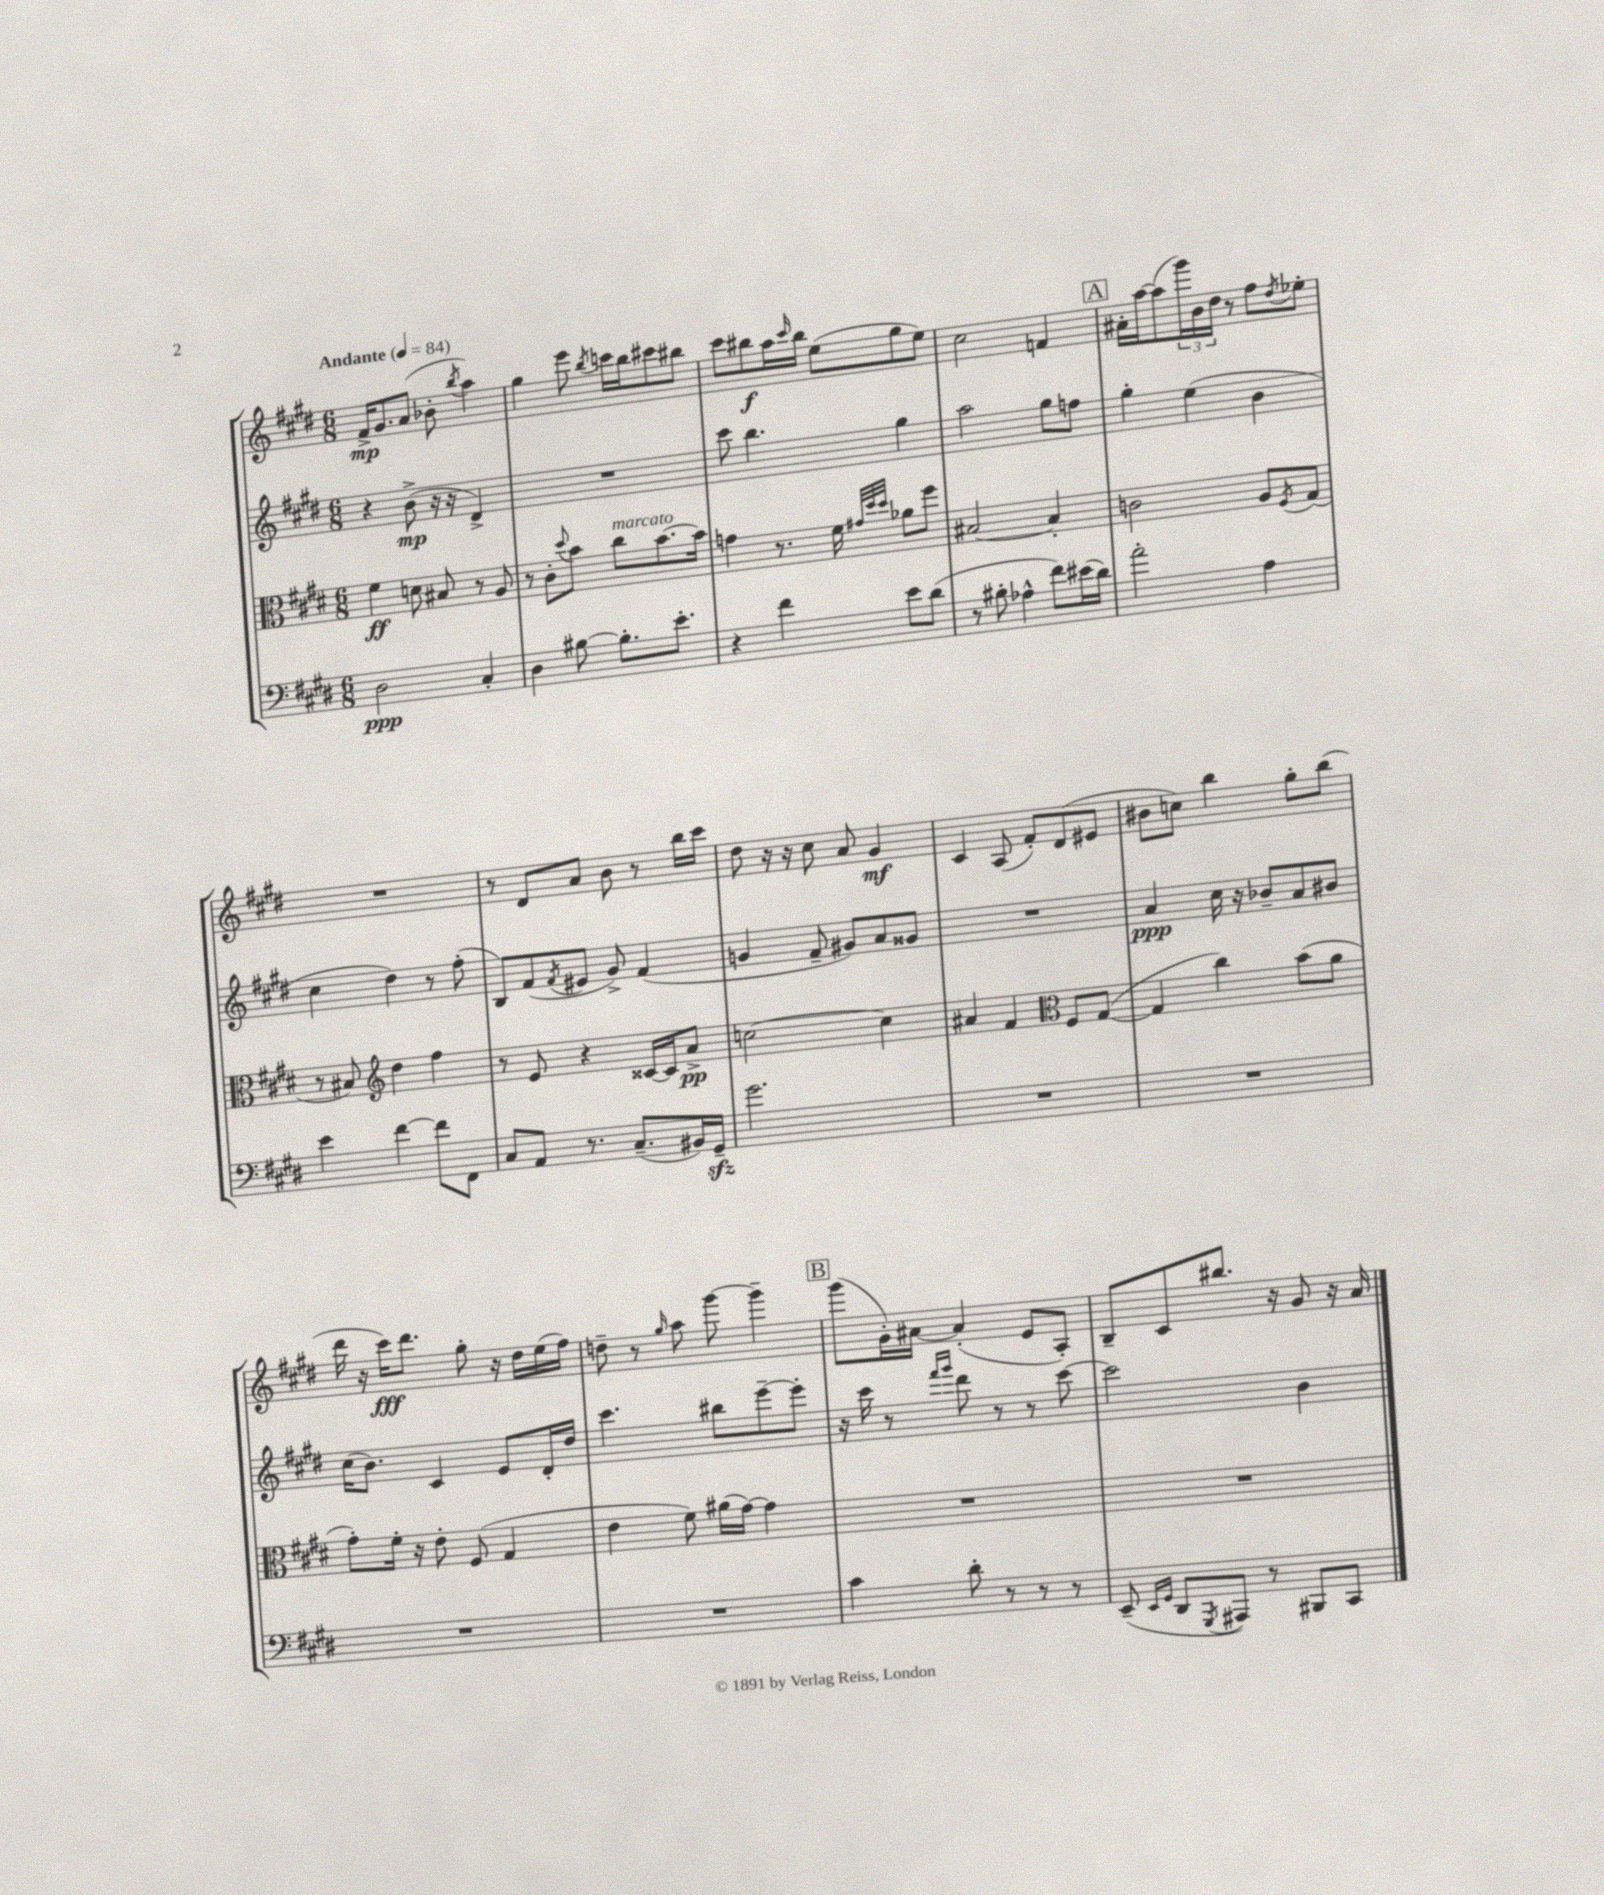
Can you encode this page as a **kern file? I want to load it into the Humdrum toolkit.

**kern	**kern	**kern	**kern
*staff4	*staff3	*staff2	*staff1
*clefF4	*clefC3	*clefG2	*clefG2
*k[f#c#g#d#]	*k[f#c#g#d#]	*k[f#c#g#d#]	*k[f#c#g#d#]
*M6/8	*M6/8	*M6/8	*M6/8
*MM84	*MM84	*MM84	*MM84
2D#\	4f#\	4r	16f#^/LK
.	.	.	8.g#/
.	8d\	(8b^\	(8a/J
.	8B#/	16r	8b-'\
.	.	16r	.
.	.	.	8qbb/
4C#'/	8r	4d#^/)	4aa\)
.	8A/	.	.
=	=	=	=
4D#\	8r	2.r	4gg#\
.	8c#'\L	.	.
.	8qqdd#/	.	.
[8B#\	8b\J	.	8eee\
.	.	.	8qbb/
8.B#'\]L	8cc#\L	.	16ccc\LL
.	.	.	16bb\J
.	[8.b\	.	8ccc#\
8.e'\J	.	.	.
.	.	.	8bb#\J
.	16b\]Jk	.	.
=	=	=	=
4r	4g\	8ccc#\	8ccc#\L
.	.	4.bb\	8bb#\
4f#\	8.r	.	16aa\L
.	.	.	16qqccc#/
.	.	.	16bb#\JJ
.	.	.	(8ee\L
.	16f#\	.	.
.	32qqg#/LLL	.	.
.	32qqdd#/	.	.
.	32qqdd#/JJJ	.	.
8e\L	8a-\L	4gg#\	8gg#\
(8d#\J	8ff#\J	.	8ee\J)
=	=	=	=
8r	[2B#/	2aa\	2cc#\
8B#'\	.	.	.
4A-^^\	.	.	.
8f#\L)	4B#'/]	8gg#\L	4f/
(16e#\L	.	8ff\J	.
16d#\JJ)	.	.	.
=	=	=	=
2a'\	2c\	4gg#'\	16a#'\LL
.	.	.	[16aa\J
.	.	.	(8aa\]
.	.	(4ee\	24ggg#\L)
.	.	.	24b\
.	.	.	24dd#\JJ
.	.	.	8r
4A\	8A/L	4b\	8ff#\L
.	8qF#/	.	8qdd#/
.	(8G#/J	.	8ee-'\J
=	=	=	=
4e\	8r	4cc#\	2.r
.	8B#/)	.	.
*	*clefG2	*	*
[4f#\	4dd#\	4dd#\)	.
8f#\]L	4ff#\	8r	.
8FF#\J	.	(8ff#'\	.
=	=	=	=
8C#/L	8r	8B/L)	8r
8AA/J	8e/	(8f#/	8d#/L
.	.	8qf#/	.
8.r	4r	8e#/J	8a/J
.	.	8g#^/)	8b\
(8.C#~/L	.	.	.
.	[16c##/LL	(4f#/	8r
.	16c##/]J	.	.
16BB#/L)	8a^/J	.	16bb\LL
16GG#~/JJ	.	.	16ccc#\JJ
=	=	=	=
2.g#\	[2cc\	4g/	8dd#\
.	.	.	16r
.	.	.	16r
.	.	8f#~/	8cc#\
.	.	8g#/L)	8a/
.	4cc\]	8a/	4g#/
.	.	8g##/J	.
=	=	=	=
2.r	4a#/	2.r	4c#/
.	4f#/	.	(8A/
.	.	.	8f#'/L)
*	*clefC3	*	*
.	8F#/L	.	(8d#/
.	([8G#/J	.	8e#/J
=	=	=	=
2.r	4G#/]	4a/	8b#\L
.	.	.	8cc\J)
.	4cc#\)	16cc#\	4bb\
.	.	16r	.
.	.	8b-~/L	.
.	(8b\L	8a/	8gg#'\L
.	8a\J	8b#/J	(8bb\J
=	=	=	=
2.r	8g#'\L)	(16cc#\LK	16ddd#\
.	.	8.b\J)	16r
.	16f#'\Jk	.	16ccc#\LK)
.	16r	.	8.ddd#\J
.	8e'\	4c#/	.
.	(8F#/	.	8gg#'\
.	4G#/	8e/L	16r
.	.	.	16dd#\LL
.	.	16d#'/L	(16ee\
.	.	16dd#/JJ	16ff#\JJ)
=	=	=	=
2.r	4e\	4.ccc#\	8dd~\
.	.	.	8r
.	.	.	16qqgg#/
.	8f#\)	.	8aa\
.	(16a#\LL	8bb#\L	[8ggg#\
.	[16g#\JJ)	.	.
.	4g#\]	[8eee~\	4ggg#~\]
.	.	8eee'\]J	.
=	=	=	=
4c#\	2.r	16r	(8ggg#\L
.	.	16ccc#\	.
.	.	8r	16g#'\L)
.	.	.	[16a#\JJ
.	.	16qqfff#/LL	.
.	.	16qqggg#/JJ	.
8d#'\	.	8ddd#\	(4a#'/]
8r	.	8r	.
8r	.	8r	8e/L
8r	.	[8ccc#\	8A'/J)
=	=	=	=
(8EE~/	2.r	2ccc#\]	8B~/L
16qqEE/LL	.	.	.
16qqGG#/JJ	.	.	.
8DD#/L	.	.	8c#/
8qGGG#/	.	.	.
8AAA#/J)	.	.	8.bb#/J
8r	.	.	.
.	.	.	16r
8BBB#/L	.	4b\	8g#/
8CC#/J	.	.	16r
.	.	.	16a/
==	==	==	==
*-	*-	*-	*-
